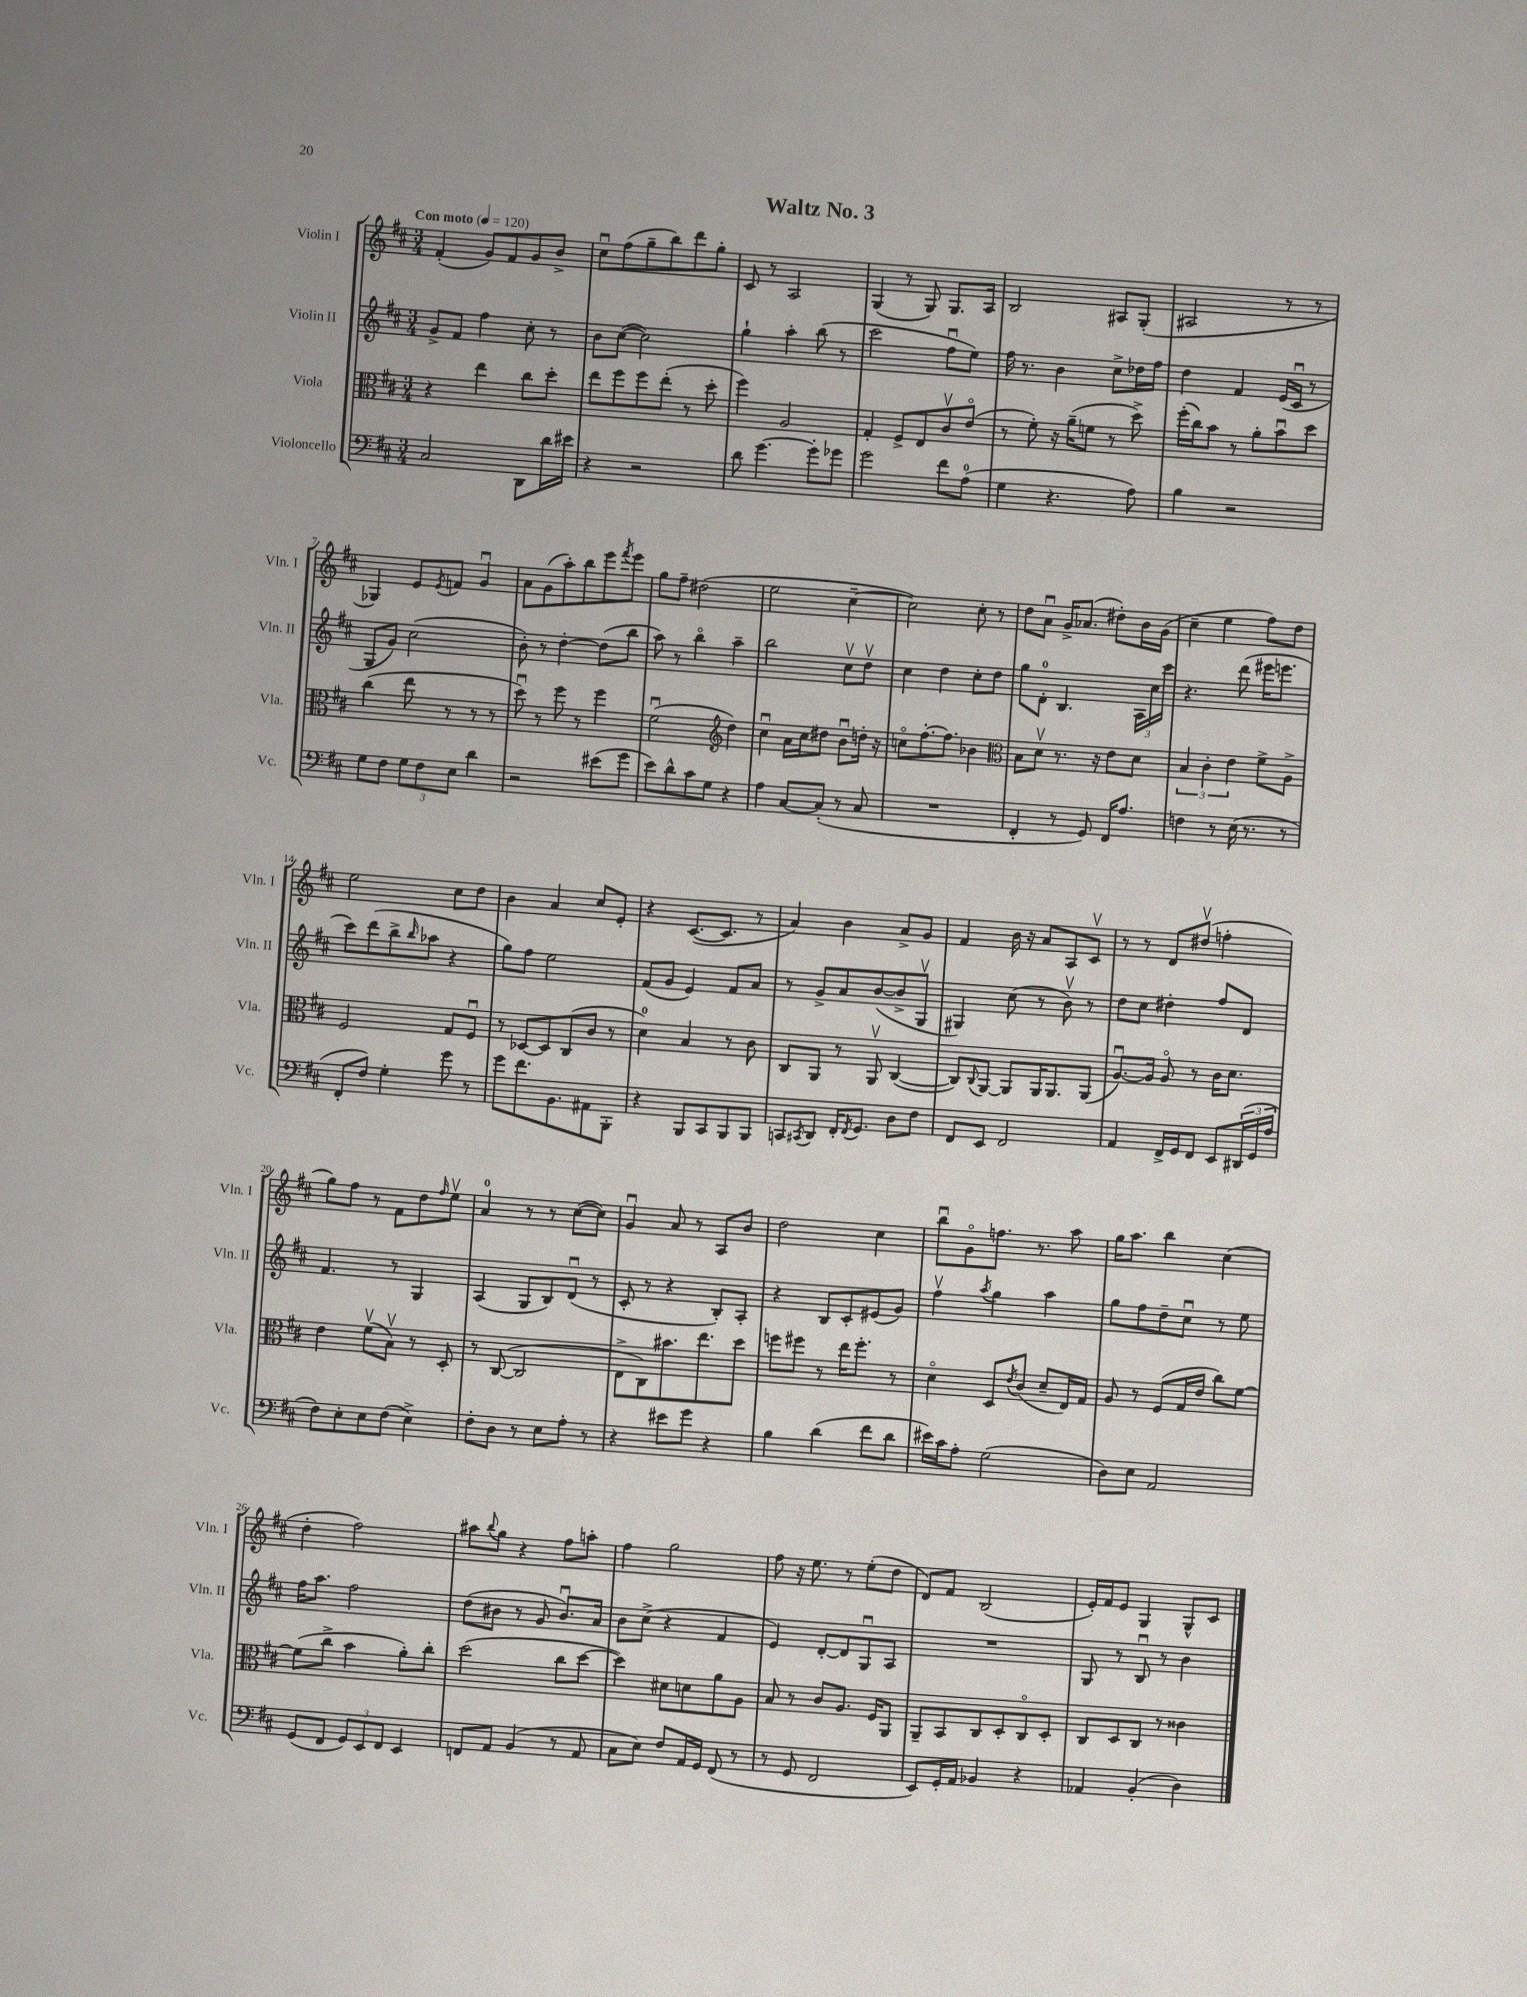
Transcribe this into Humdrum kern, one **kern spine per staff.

**kern	**kern	**kern	**kern
*part4	*part3	*part2	*part1
*staff4	*staff3	*staff2	*staff1
*I"Violoncello	*I"Viola	*I"Violin II	*I"Violin I
*I'Vc.	*I'Vla.	*I'Vln. II	*I'Vln. I
*clefF4	*clefC3	*clefG2	*clefG2
*k[f#c#]	*k[f#c#]	*k[f#c#]	*k[f#c#]
*M3/4	*M3/4	*M3/4	*M3/4
*MM120	*MM120	*MM120	*MM120
=1	=1	=1	=1
!	!	!	!LO:TX:a:B:t=Con moto
2C#/	4r	8g^/L	(4f#'/
.	.	8f#/J	.
.	4ee\	4ff#\	8g/L)
.	.	.	8f#/
8DD\L	8cc#\L	8cc#'\	8g/
16d\L	8dd'\J	8r	8b^/J
16e#X\JJ	.	.	.
=2	=2	=2	=2
4r	8ee\L	8b\L	8cc#u\L
.	8ff#\	([8cc#\J	(8ff#\
2r	8ff#\	2cc#\])	8gg~\
.	(8ee'\J	.	8bb\)
.	8r	.	8ddd\
.	8dd'\	.	8gg'\J
=3	=3	=3	=3
8d\	4ff#\)	4gg`\	8c#/
[4.g\	.	.	8r
.	2A/	4aa'\	2A/
8g'\L]	.	(8bb\	.
8g-X\J	.	8r	.
=4	=4	=4	=4
2g\	4G'/	2ccc#\	(4G/
.	8F#^/L	.	8r
.	8E/	.	8G/)
8f#\L	8c#v/	8ff#u\L	8.G/L
(8A\J	(8e/J	8ee\J)	.
.	.	.	16A/Jk
=5	=5	=5	=5
4G\	8r	16ff#\	2B/
.	.	8.r	.
.	8f#'\)	.	.
4.r	16r	4b\	.
.	(16a~\KL	.	.
.	8fn\J	.	.
.	8r	8cc#^\L	8A#X/L
8A\)	8dd^\)	16dd-X\L	(8G'/J
.	.	16ff#\JJ	.
=6	=6	=6	=6
4B\	(16ff#'\LL	4dd\	2A#X/
.	16cc#\J)	.	.
.	8b\J	.	.
2r	8r	4f#/	.
.	8a'\L	.	.
.	8bu\	(16e/LL	8r
.	.	16c#u/JJ	.
.	8dd\J	8r	8r
!!LO:LB:g=z
=7	=7	=7	=7
8G\L	(4cc#\	8G/L	4G-X/)
8F#\J	.	8g/J)	.
12G\L	8ee\	(2cc#\	8e/L
12F#\	.	.	.
.	.	.	8qe/
.	8r	.	8fn/J
12E\J	.	.	.
4d\	8r	.	4gu/
.	8r	.	.
=8	=8	=8	=8
2r	8ddu\)	8b'\)	8a\L
.	8r	8r	(8g\
.	8ff#\	[4dd'\	8aa'\)
.	8r	.	8bb\
(8e#X\L	4ff#\	(8dd\L]	8eee\
.	.	.	8qfff#/
8g\J	.	8bb\J	8eee\J
=9	=9	=9	=9
8e\L)	(2f#u\	8aa\)	8gg\L
8d^^\	.	8r	8ff#~\J
8c#\	.	4bb\	(2dd#X\
8G\J	.	.	.
*	*clefG2	*	*
4r	4dd\)	4aa~\	.
=10	=10	=10	=10
4A\	4cc#u\	2bb\	2ee\
[8C#/L	16a\LL	.	.
.	16cc#\J	.	.
(8C#'/J]	8dd#X\J	.	.
8r	8bu\L	8cc#v\L	[4cc#~\
8C#/	16ddn'\Jk	8ddv\J	.
.	16r	.	.
=11	=11	=11	=11
2.r	8ccn\L	4cc#\	2cc#\])
.	[8.ff#'\	.	.
.	.	4dd\	.
.	8.ff#\J]	.	.
.	4b-X\	8cc#'\L	8cc#'\
.	.	8dd\J	8r
=12	=12	=12	=12
*	*clefC3	*	*
4FF#'/	8B\L	8gg\L	8dd\L
.	8dv\J	8d'\J	8au\J
8r	8.r	4.B/	16g^/KL
.	.	.	(8.a-X/J
8GG/)	.	.	.
.	16r	.	.
16FF#/KL	8e\L	.	8dd#X'\L)
8.A/J	.	.	.
.	8d\J	24A\LL	16b\L
.	.	24cc#\	.
.	.	.	(16g\JJ
.	.	24ccc#\JJ	.
=13	=13	=13	=13
4Fn\	6B/	4.r	4cc#~\
.	6c#'\	.	.
8r	.	.	4ee\
.	6e\	.	.
(16E\	.	(8ddd\	.
8.r	.	.	.
.	8f#^\L	16eee#X\KL	8ff#\L)
.	.	8.eeen\J	.
8r	8A^\J	.	8dd\J
!!LO:LB:g=z
=14	=14	=14	=14
8FF#'/L	2F#/	8ccc#\L)	2ee\
8F#/J)	.	(8ddd\	.
4G'\	.	8bb^\	.
.	.	16qqbb/	.
.	.	8aa-X\J	.
8g\	8G/L	4r	8cc#\L
8r	8F#u/J	.	8dd\J
=15	=15	=15	=15
8g\L	8r	8gg\L)	4b\
8.f#\	[8D-X/L	8ff#\J	.
.	8D-/]	2ee\	4a/
8.BB\	.	.	.
.	(8C#/	.	.
8AA#X\	8c#/J	.	8cc#/L
8BBB'\J	8r	.	8e'/J
=16	=16	=16	=16
4r	4d\)	(8f#/L	4r
.	.	8g/J	.
8BBB/L	4B/	4e/)	([8.c#/L
8CC#/	.	.	.
.	.	.	8.c#/J]
8BBB/	8r	8f#/L	.
8BBB/J	8c#\	8a/J	8r
=17	=17	=17	=17
8CCn/L	8C#/L	8r	4a/)
8qCC#X/	.	.	.
8DD/J	8AA/J	8g^/L	.
16FF#'/KL	8r	8a/	4b\
8qFF#/	.	.	.
8.GG/J	.	.	.
.	8AAv/	([8b/	.
8D\L	([4C#/	8b^/]	8a^/L
8F#\J	.	8Gv/J	8g/J
=18	=18	=18	=18
8FF#/L	8C#/L])	4G#X/)	4f#/
.	8qqC#/	.	.
8EE/J	[8AA/J	.	.
2FF#/	8AA/L]	(8cc#\	16b\
.	.	.	16r
.	16AA/K	8r	8a/L
.	8.AA/	.	.
.	.	8bv\)	8A/
.	(8AA/J	8r	8c#v/J
=19	=19	=19	=19
4AA/	[8.Au/L)	8dd\L	8r
.	.	8cc#\J	8r
.	16A/Jk]	.	.
16FF#^/LL	8A/	4dd#X'\	8d/L
16GG/J	.	.	.
8FF#/J	8r	.	(8dd#Xv/J
8EE/L	16c#\KL	8ff#/L	4ffn'\
.	8.d\J	.	.
(24DD#X/L	.	8d/J	.
24GG/	.	.	.
24A/JJ	.	.	.
!!LO:LB:g=z
=20	=20	=20	=20
8F#\L)	4e\	4.f#/	8gg\L)
8E'\	.	.	8ff#\J
8E\	(8f#v\L	.	8r
(8F#\J	8Bv\J)	8r	8f#\L
4E^\)	8r	4G/	8dd\
.	.	.	16qqff#/
.	8D'/	.	8eev\J
=21	=21	=21	=21
8F#'\L	8r	(4A/	4a/
8D\J	([8C#/	.	.
8r	2C#/]	8G/L	8r
8E\L	.	8B/)	8r
8A'\J	.	(8du/J	([8cc#\L
8r	.	8r	8cc#\J])
=22	=22	=22	=22
4r	8E^\L	8c#'/	4gu/
.	8C#\)	8r	.
8e#X\L	8.b#X\	4r	8a/
8g\J	.	.	8r
.	8.ee\	.	.
4r	.	8B'/L)	8A/L
.	8dd\J	8A'/J	8b/J
=23	=23	=23	=23
4B\	8ffn\L	4r	2dd\
.	8ff#X\J	.	.
(4d\	8r	8B/L	.
.	16ee\KL	8c#'/	.
.	8.ff#'\J	.	.
8f#\L	.	(8e#X/	4cc#\
8d\J	8r	8g/J)	.
=24	=24	=24	=24
16e#X\LL)	4d\	4ff#v\	8bbu\L
16c#\J	.	.	.
8A'\J	.	.	8g\
.	.	8qaa/	.
(2G\	8D/L	4gg\	8.ffn\J
.	8qe/	.	.
.	(8c#/J	.	.
.	.	.	8.r
.	8d~/L	4aa\	.
.	16E/L)	.	8aa\
.	16G/JJ	.	.
=25	=25	=25	=25
8D\L)	8A/	8gg\L	16gg\KL
.	.	.	8.aa\J
8E\J	8r	8ff#\	.
2AA/	(8F#/L	8dd~\	4bb\
.	16G/L	8cc#u\J	.
.	16e/JJ	.	.
.	8cc#\L)	8r	(4cc#\
.	[8f#\J	8ee\	.
!!LO:LB:g=z
=26	=26	=26	=26
(8GG/L	(8f#\L]	16ff#\KL	4dd'\
.	.	8.aa\J	.
8FF#/J	8cc#^\J	.	.
12GG/L)	4b\	2ff#\	2ff#\)
12EE/	.	.	.
12FF#/J	.	.	.
4EE/	8a'\L)	.	.
.	8cc#'\J	.	.
=27	=27	=27	=27
8FFn/L	(2dd\	(8dd\L	8aa#X\L
.	.	.	8qqbb/
8AA/J	.	8b#X\J	8gg\J
(4BB/	.	8r	4r
.	.	8g/	.
8r	8cc#\L	8.b#u/L)	8ff#\L
8AA/	[8dd\J	.	8aan'\J
.	.	16a/Jk	.
=28	=28	=28	=28
8C#\L	4dd\])	8b\L	4ff#\
8E\J)	.	(8cc#^\J	.
8F#/L	8d#X\L	4r	2gg\
16AA/L	8dn\	.	.
16GG/JJ	.	.	.
(8FF#/	8a\	4f#/	.
8r	8A\J	.	.
=29	=29	=29	=29
8r	8B/	4e/)	8ff#\
8GG/	8r	.	16r
.	.	.	8.ee\
2FF#/	8c#/L	[8d'/L	.
.	8.A/J	8d/]	8r
.	.	8Gu/	(8ee'\L
.	16F#/KL	.	.
.	8AA/J	8A/J	8dd\J
=30	=30	=30	=30
8EE/L)	8AA~/L	2.r	8d/L)
16GG'/L	8BB/	.	8f#/J
16AA/JJ	.	.	.
4BB-X/	8C#/	.	(2B/
.	8D'/	.	.
4r	8C#/	.	.
.	8D'/J	.	.
=31	=31	=31	=31
4AA-X/	8C#/L	8G/	16e'/LL)
.	.	.	16f#/J
.	8D/	8r	8e/J
(4BB'/	8C#/J	8Bu/	4G/
.	8r	8r	.
4D\)	4c##X\	4b\	8G^^/L
.	.	.	8c#/J
==	==	==	==
*-	*-	*-	*-
